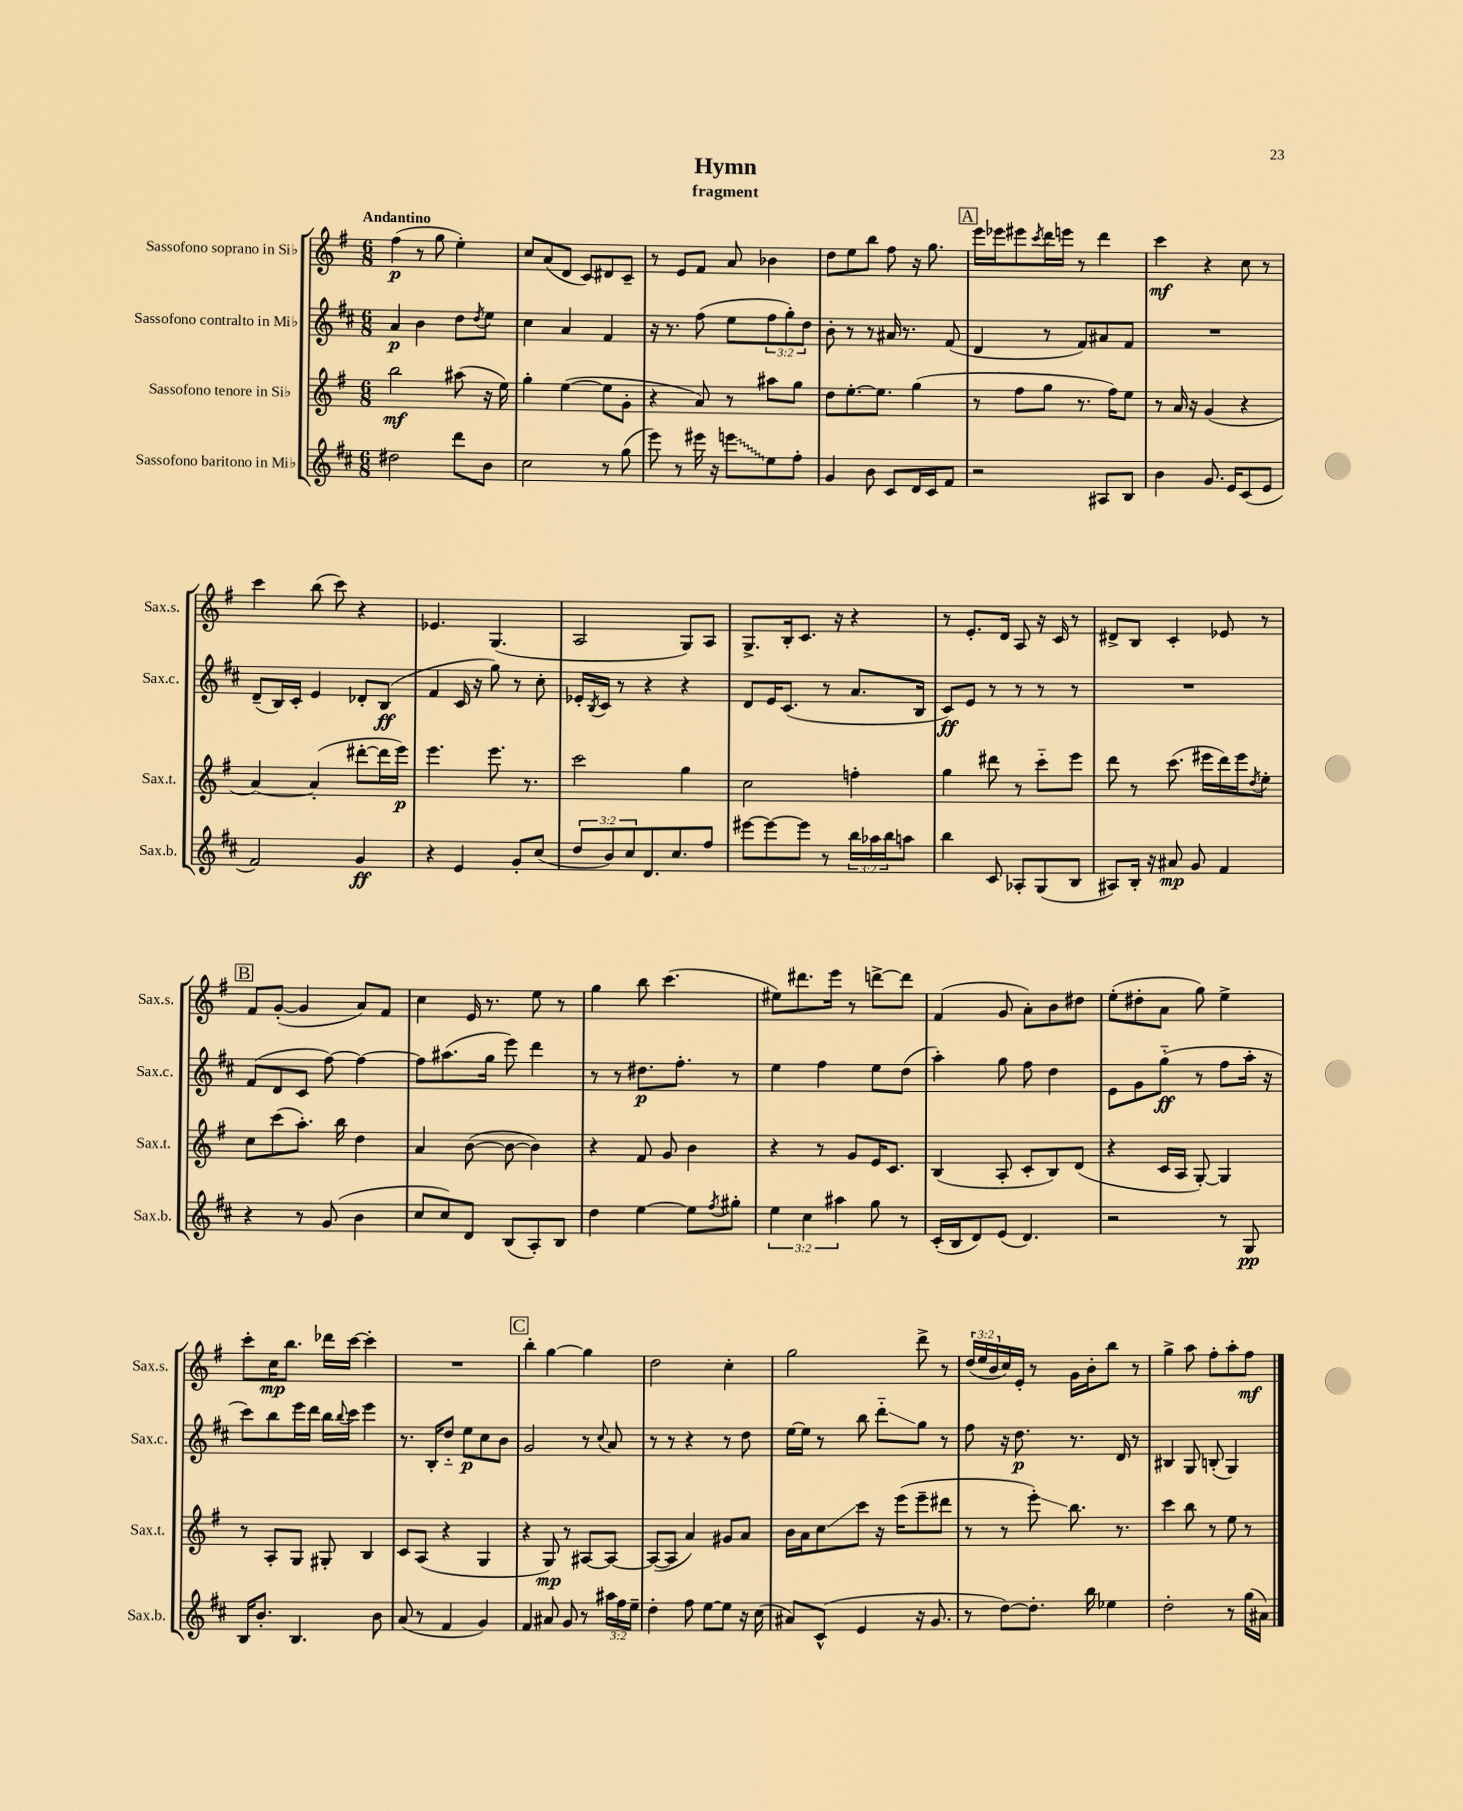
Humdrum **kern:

**kern	**kern	**kern	**kern
*staff4	*staff3	*staff2	*staff1
*clefG2	*clefG2	*clefG2	*clefG2
*k[f#c#]	*k[f#]	*k[f#c#]	*k[f#]
*M6/8	*M6/8	*M6/8	*M6/8
2dd#\	2bb\	4a/	(4ff#\
.	.	4b\	8r
.	.	.	8gg\
8ddd\L	(8aa#\	8dd\L	4ee'\)
.	.	8qdd/	.
8b\J	16r	8ee\J	.
.	16ee\)	.	.
=	=	=	=
2cc#\	4gg'\	4cc#\	8cc/L
.	.	.	(8a/
.	([4ee\	4a/	8d/J
.	.	.	8c/L)
8r	8ee\]L	4f#/	8d#/
(8gg\	8g'\J	.	8c~/J
=	=	=	=
8eee\)	4r	16r	8r
.	.	8.r	.
8r	.	.	8e/L
16eee#\	8a/)	(8ff#\	8f#/J
16r	.	.	.
8eee\L	8r	8ee\L	8a/
8ee\	8aa#\L	12ff#\	4b-\
.	.	12gg'\)	.
8ff#'\J	8gg\J	.	.
.	.	12dd\J	.
=	=	=	=
4g/	8dd\L	8b'\	8dd\L
.	[8.ee'\	8r	8ee\
8b\	.	8r	8bb\J
.	8.ee\]J	.	.
8c#/L	.	16a#/	8ff#\
.	.	8.r	.
16d/L	(4gg\	.	16r
16c#/J	.	.	8.gg\
8f#/J	.	(8f#/	.
=	=	=	=
2r	8r	4d/	16eee\LL
.	.	.	16eee-\J
.	8ff#\L	.	8eee#\
.	.	.	8qccc/
.	8gg\J	8r	16ddd\L
.	.	.	16eee\JJ
.	8.r	8f#/L)	8r
8A#/L	.	8a#/	4ddd\
.	16ff#\LK)	.	.
8B/J	8ee\J	8f#/J	.
=	=	=	=
4b\	8r	2.r	4ccc\
.	16a/	.	.
.	16r	.	.
8.g/	(4g/	.	4r
16e/LK	.	.	.
(8c#/	4r	.	8cc\
8e/J	.	.	8r
=	=	=	=
2f#/)	[4a/)	(8d~/L	4ccc\
.	.	16B/L)	.
.	.	16c#'/JJ	.
.	(4a'/]	4e/	(8bb\
.	.	.	8ccc\)
4g/	[8ddd#'\L	8d-'/L	4r
.	16ddd#\]L	(8B/J	.
.	16eee\JJ)	.	.
=	=	=	=
4r	4.eee\	4f#/	4.e-/
4e/	.	16c#/	.
.	.	16r	.
.	8.eee\	8gg\)	(4.G/
8g'/L	.	8r	.
.	8.r	.	.
(8cc#/J	.	8cc#'\	.
=	=	=	=
12dd/L	2ccc\	16e-'/LL	2A/
.	.	8qB/	.
.	.	16c#/JJ	.
12b/)	.	.	.
.	.	8r	.
12cc#/	.	.	.
8.d/	.	4r	.
8.cc#/	.	.	.
.	4gg\	4r	8G/L)
8ff#/J	.	.	8A/J
=	=	=	=
[8eee#\L	2cc\	8d/L	8.G^/L
8eee#\_	.	16e/K	.
.	.	(8.c#/J	16B'/k
8eee#\]J	.	.	8.c/J
8r	.	8r	.
.	.	.	16r
24bb\LL	4ff'\	8.a/L	4r
24aa-\	.	.	.
24bb\J	.	.	.
8aa\J	.	.	.
.	.	16B/Jk	.
=	=	=	=
4bb\	4gg\	8c#/L)	8r
.	.	8e/J	8.e'/L
8c#/	8ddd#\	8r	.
.	.	.	16d/Jk
8A-'/L	8r	8r	8A/
(8G/	8ccc'~\L	8r	16r
.	.	.	16c/
8B/J	8eee\J	8r	8r
=	=	=	=
8A#/L)	8ddd\	2.r	8d#^/L
16B'/Jk	8r	.	8B/J
16r	.	.	.
8a#/	(8.ccc\	.	4c'/
8g/	.	.	.
.	16eee#\LL	.	.
4f#/	16ddd\)	.	8e-/
.	16eee#\J	.	.
.	8qdd/	.	.
.	8ee'\J	.	8r
=	=	=	=
4r	8cc\L	(8f#/L	8f#/L
.	(8ccc\	8d/	([8g'/J
8r	8.aa'\J)	8c#/J	4g/]
(8g/	.	[8ff#\)	.
.	16bb\	.	.
4b\	4dd\	4ff#\_	8a/L)
.	.	.	8f#/J
=	=	=	=
8cc#/L	4a/	8ff#\]L	4cc\
8cc#/)	.	(8.aa#\	.
8d/J	([8b\	.	16e/
.	.	16gg\Jk	8.r
(8B/L	8b\_	8eee\)	.
8A'/)	4b\])	4ddd\	8ee\
8B/J	.	.	8r
=	=	=	=
4dd\	4r	8r	4gg\
.	.	8r	.
[4ee\	8f#/	8.dd#\L	8bb\
.	8g/	.	(4.ccc\
.	.	8.ff#'\J	.
8ee\]L	4b\	.	.
8qff#/	.	.	.
8gg#'\J	.	8r	.
=	=	=	=
6ee\	4r	4ee\	8ee#\L)
.	.	.	8.ddd#\
6cc#\	.	.	.
.	8r	4ff#\	.
.	.	.	16eee\Jk
6aa#\	.	.	.
.	8g/L	.	8r
8gg\	16e/K	8ee\L	[8ddd^\L
.	8.c/J	.	.
8r	.	(8dd\J	8ddd\]J
=	=	=	=
(16c#'/LL	(4B/	4aa'\)	(4f#/
16B/J	.	.	.
8d/)	.	.	.
(8e/J	8A'/	8gg\	8g/
4.d/)	8c'/L	8ff#\	8a'\L)
.	8B/)	4dd\	8b\
.	(8d/J	.	8dd#\J
=	=	=	=
2r	4r	8e\L	(8ee'\L
.	.	8g\	8dd#'\
.	16c/LL	(8gg'~\J	8a\J
.	16A/JJ	.	.
.	[8G'/)	8r	8gg\)
8r	4G/]	8ff#\L	4ee^\
8G/	.	16aa'\Jk	.
.	.	16r	.
=	=	=	=
16B/LK	8r	8ccc#\L)	8ccc'\L
8.b'/J	.	.	.
.	8A'/L	8bb\	16cc\K
.	.	.	8.bb\J
4.B/	8G/J	16eee\L	.
.	.	16ddd\JJ	.
.	8G#'/	16bb\LL	16ddd-\LL
.	.	8qqbb/	.
.	.	16ccc#\JJ	[16ccc\JJ
.	4B/	4eee\	4ccc'\]
8b\	.	.	.
=	=	=	=
(8a/	8c/L	8.r	2.r
8r	(8A/J	.	.
.	.	16B'/LK	.
4f#/	4r	8dd'~/J	.
.	.	8ee\L	.
4g/)	4G/	8cc#\	.
.	.	8b\J	.
=	=	=	=
4f#/	4r	2g/	4bb'\
8a#/	8G/)	.	[4gg\
8g/	8r	.	.
8r	[8A#/L	8r	4gg\]
.	.	8qqcc#/	.
24aa#\LL	8A#/_J	8a/	.
24ff#\	.	.	.
24ee~\JJ	.	.	.
=	=	=	=
4dd'\	(8A#/_L	8r	2dd\
.	8A#/]J	8r	.
8ff#\	4a/)	4r	.
[8ee\L	.	.	.
8ee\]J	8g#/L	8r	4cc'\
16r	8a/J	8dd\	.
(16cc#\	.	.	.
=	=	=	=
8a#/L)	16b\LL	[16ee\LL	2gg\
.	16a\J	16ee\]JJ	.
(8c#^^/J	8cc\	8r	.
4e/	8ccc\J	8bb\	.
.	16r	8ddd'~\L	.
.	(16eee\LK	.	.
16r	8eee~\	8gg\J	8ddd^\
8.g/	.	.	.
.	8ddd#\J	8r	8r
=	=	=	=
8r	8r	8ff#\	(24dd/LL
.	.	.	24ee/
.	.	.	24b/
[8dd\L)	8r	16r	16cc/)
.	.	8.dd\	16e'/JJ
8.dd'\]J	8eee'\)	.	8r
.	8.bb\	8.r	16g\LL
16bb\	.	.	16b'\J
4ee-\	.	.	8bb\J
.	8.r	16d/	.
.	.	8r	8r
=	=	=	=
2dd'\	4ccc\	4B#/	4gg^\
.	8bb\	8G/	8aa\
.	8r	(8B'/	8ff#'\L
8r	8ee\	4G/)	8aa'\
(16gg\LL	8r	.	8ff#\J
16a#\JJ)	.	.	.
==	==	==	==
*-	*-	*-	*-
